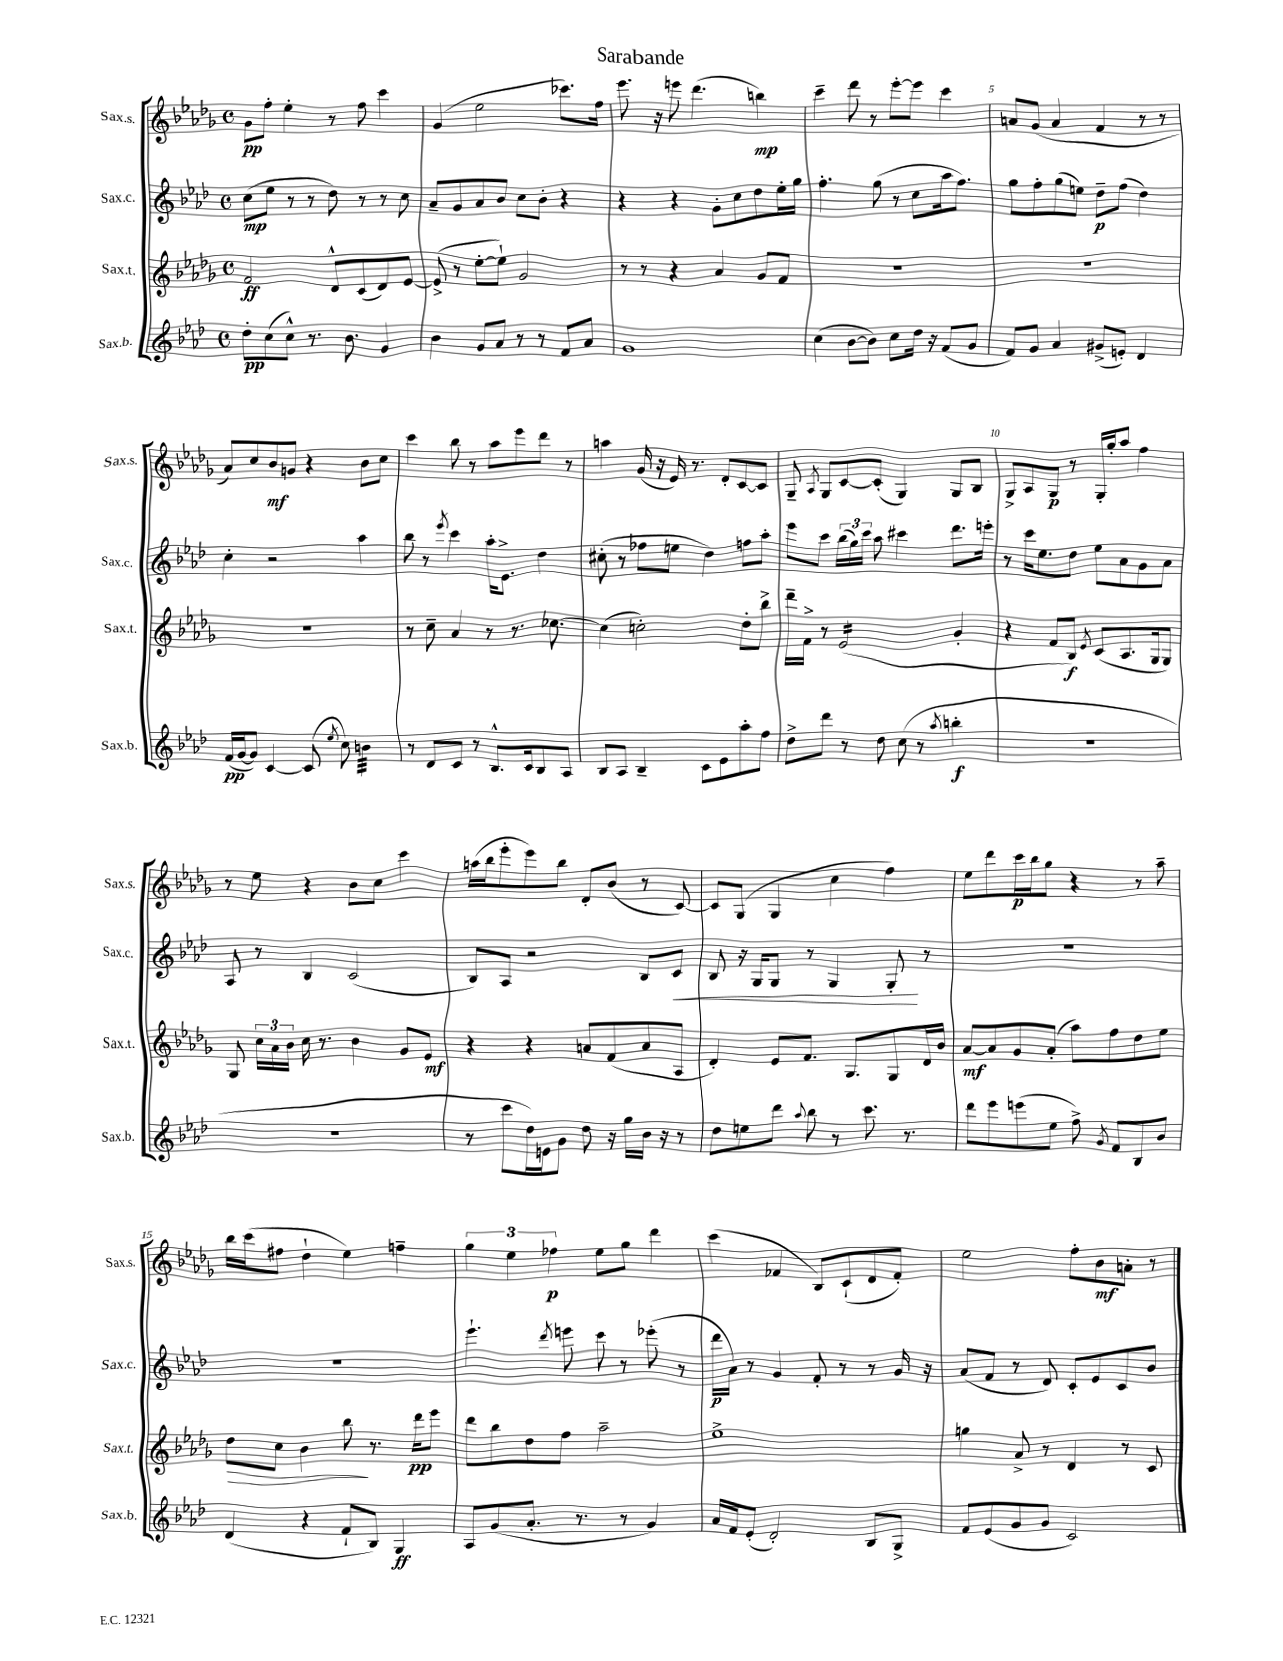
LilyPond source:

\header { title = "Sarabande" }
<<
\new StaffGroup <<
\new Staff = "s0" \with { instrumentName = "Sax.s." shortInstrumentName = "Sax.s." } {
    \clef treble \key des \major \defaultTimeSignature \time 4/4
    \autoBeamOff ges'8[\pp f''8]-. ees''4-. r8 f''8 c'''4 |
    ges'4( ees''2 ces'''8.[) f''16] |
    ees'''8. r16 e'''8 des'''4.( b''4\mp) |
    c'''4-- des'''8 r8 ees'''8[~-. ees'''8] c'''4 |
    a'8[ ges'8]( a'4 f'4 r8 r8 |
    aes'8[) c''8 bes'8\mf g'8] r4 bes'8[ c''8] |
    c'''4 bes''8 r8 aes''8[ ees'''8 des'''8] r8 |
    a''4 ges'16( r16 ees'16) r8. des'8[-. c'8~ c'8] |
    ges8-- \acciaccatura { aes8 } ges8[ c'8~ c'8]-.( ges4) ges8[ bes8] |
    ges8[-> aes8 ges8]\p r8 ges16[-. ges''16-. aes''8] f''4 |
    r8 ees''8 r4 bes'8[ c''8] c'''4 |
    a''16[( bes''16 ees'''8-. ees'''8) bes''8] des'8[-. bes'8]( r8 c'8~) |
    c'8[ ges8]( ges4 c''4 f''4) |
    ees''8[ des'''8 c'''16\p bes''16 ges''8] r4 r8 aes''8-- |
    bes''16[ c'''16( fis''8] des''4-! ees''4) f''4-- |
    \tuplet 3/2 { ges''4 ees''4 fes''4\p } ees''8[ ges''8] des'''4 |
    c'''4( fes'4 bes8[) c'8-!( des'8 fes'8]-.) |
    ees''2 f''8[-. bes'8\mf a'8]-. r8 \bar "|." |
}
\new Staff = "s1" \with { instrumentName = "Sax.c." shortInstrumentName = "Sax.c." } {
    \clef treble \key aes \major \defaultTimeSignature \time 4/4
    \autoBeamOff c''8[\mp( ees''8] r8 r8 des''8) r8 r8 c''8 |
    aes'8[-- g'8 aes'8 bes'8] c''8[ bes'8]-. r4 |
    r4 r4 g'8[-. c''8 des''8 ees''16-. g''16] |
    f''4.-. g''8( r8 c''8[ aes''16 f''8.]) |
    g''8[ f''8-. g''8( e''8]) des''8[--\p f''8]( des''4) |
    c''4-. r2 aes''4 |
    bes''8 r8 \acciaccatura { ees'''8 } c'''4 aes''16[-. ees'8.]-> des''4 |
    cis''8-.( r8 fes''8[ e''8] des''4) f''8[ aes''8]-. |
    ees'''8[ c'''8] \tuplet 3/2 { bes''16[( g''16) c'''16] } aes''8 cis'''4 des'''8.[ e'''16]-. |
    r8 c'''16[ ees''8. des''8] ees''8[ aes'8 g'8 aes'8] |
    aes8 r8 bes4 c'2( |
    bes8[) aes8] r2 bes8[ c'8]\< |
    bes8 r16 g16[ g8] r8 g4 g8-.\! r8 |
    R1 |
    R1 |
    ees'''4.-! \acciaccatura { des'''8 } e'''8 c'''8 r8 ees'''8-.( r8 |
    des'''16[\p aes'16]) r8 g'4 f'8-. r8 r8 g'16 r16 |
    aes'8[( f'8] r8 des'8) c'8[-. ees'8 c'8 bes'8] \bar "|." |
}
\new Staff = "s2" \with { instrumentName = "Sax.t." shortInstrumentName = "Sax.t." } {
    \clef treble \key des \major \defaultTimeSignature \time 4/4
    \autoBeamOff f'2\ff des'8[-^ c'8( des'8) ees'8]~ |
    ees'8->( r8 ees''8[~-. ees''8]-!) ges'2 |
    r8 r8 r4 aes'4 ges'8[ f'8] |
    R1 |
    R1 |
    R1 |
    r8 c''8-- aes'4 r8 r8. ces''8.~ |
    ces''4( c''2-.) des''8[-. bes''8]-> |
    des'''16[-- f'16]-> r8 ees'2:16( ges'4-. |
    r4 f'8[ bes8]\f) \acciaccatura { ees'8 } c'8[( aes8. ges16 ges8]) |
    ges8 \tuplet 3/2 { c''16[ aes'16 bes'16] } c''16 r8. bes'4 ges'8[ ees'8]\mf |
    r4 r4 a'8[ f'8( a'8 aes8] |
    des'4-.) ees'8[ f'8.] ges8.[ ges8 des'16 bes'16] |
    aes'8[~\mf aes'8 ges'8 aes'8]-.( aes''8[) f''8 des''8 ees''8] |
    des''8[\> c''8] bes'4 bes''8\! r8. des'''16[\pp ees'''8] |
    des'''8[ bes''8 des''8 f''8] aes''2-- |
    ees''1-> |
    g''4 aes'8-> r8 des'4 r8 c'8 \bar "|." |
}
\new Staff = "s3" \with { instrumentName = "Sax.b." shortInstrumentName = "Sax.b." } {
    \clef treble \key aes \major \defaultTimeSignature \time 4/4
    \autoBeamOff des''8[-.\pp c''8( c''8]-^) r8. bes'8. g'4 |
    bes'4 g'8[ aes'8] r8 r8 f'8[ aes'8] |
    g'1 |
    c''4( bes'8[~ bes'8]) c''8[ des''16] r16 f'8[( g'8] |
    f'8[) g'8] aes'4 gis'8[->( e'8]-.) des'4 |
    f'16[\pp( g'16~ g'8]) c'4~ c'8( \acciaccatura { ees''8 } c''8) b'4:32 |
    r8 des'8[ c'8] r8 bes8.[-^ c'16 bes8 aes8] |
    bes8[ aes8] bes4-- c'8[ ees'8 aes''8-. f''8] |
    des''8[-> des'''8] r8 des''8 c''8( r8 \acciaccatura { aes''8 } b''4-.\f |
    R1 |
    R1 |
    r8 c'''8[ des''16) e'16 g'8] des''8 r16 g''16[ bes'16] r16 r8 |
    des''8[ e''8 des'''8] \appoggiatura { aes''8 } bes''8 r8 c'''8. r8. |
    des'''8[ ees'''8 e'''8( ees''8] f''8->) \acciaccatura { g'8 } f'8[ bes8 bes'8] |
    des'4( r4 f'8[-! bes8]) g4\ff |
    aes8[ g'8( aes'8.]-. r8. r8 g'4) |
    aes'16[ f'16 ees'8]-.( des'2-.) bes8[ g8]-> |
    f'8[ ees'8( g'8 g'8] c'2) \bar "|." |
}
>>
>>
\layout { \context { \Score \override BarNumber.break-visibility = ##(#f #t #t) barNumberVisibility = #(every-nth-bar-number-visible 5) } }
